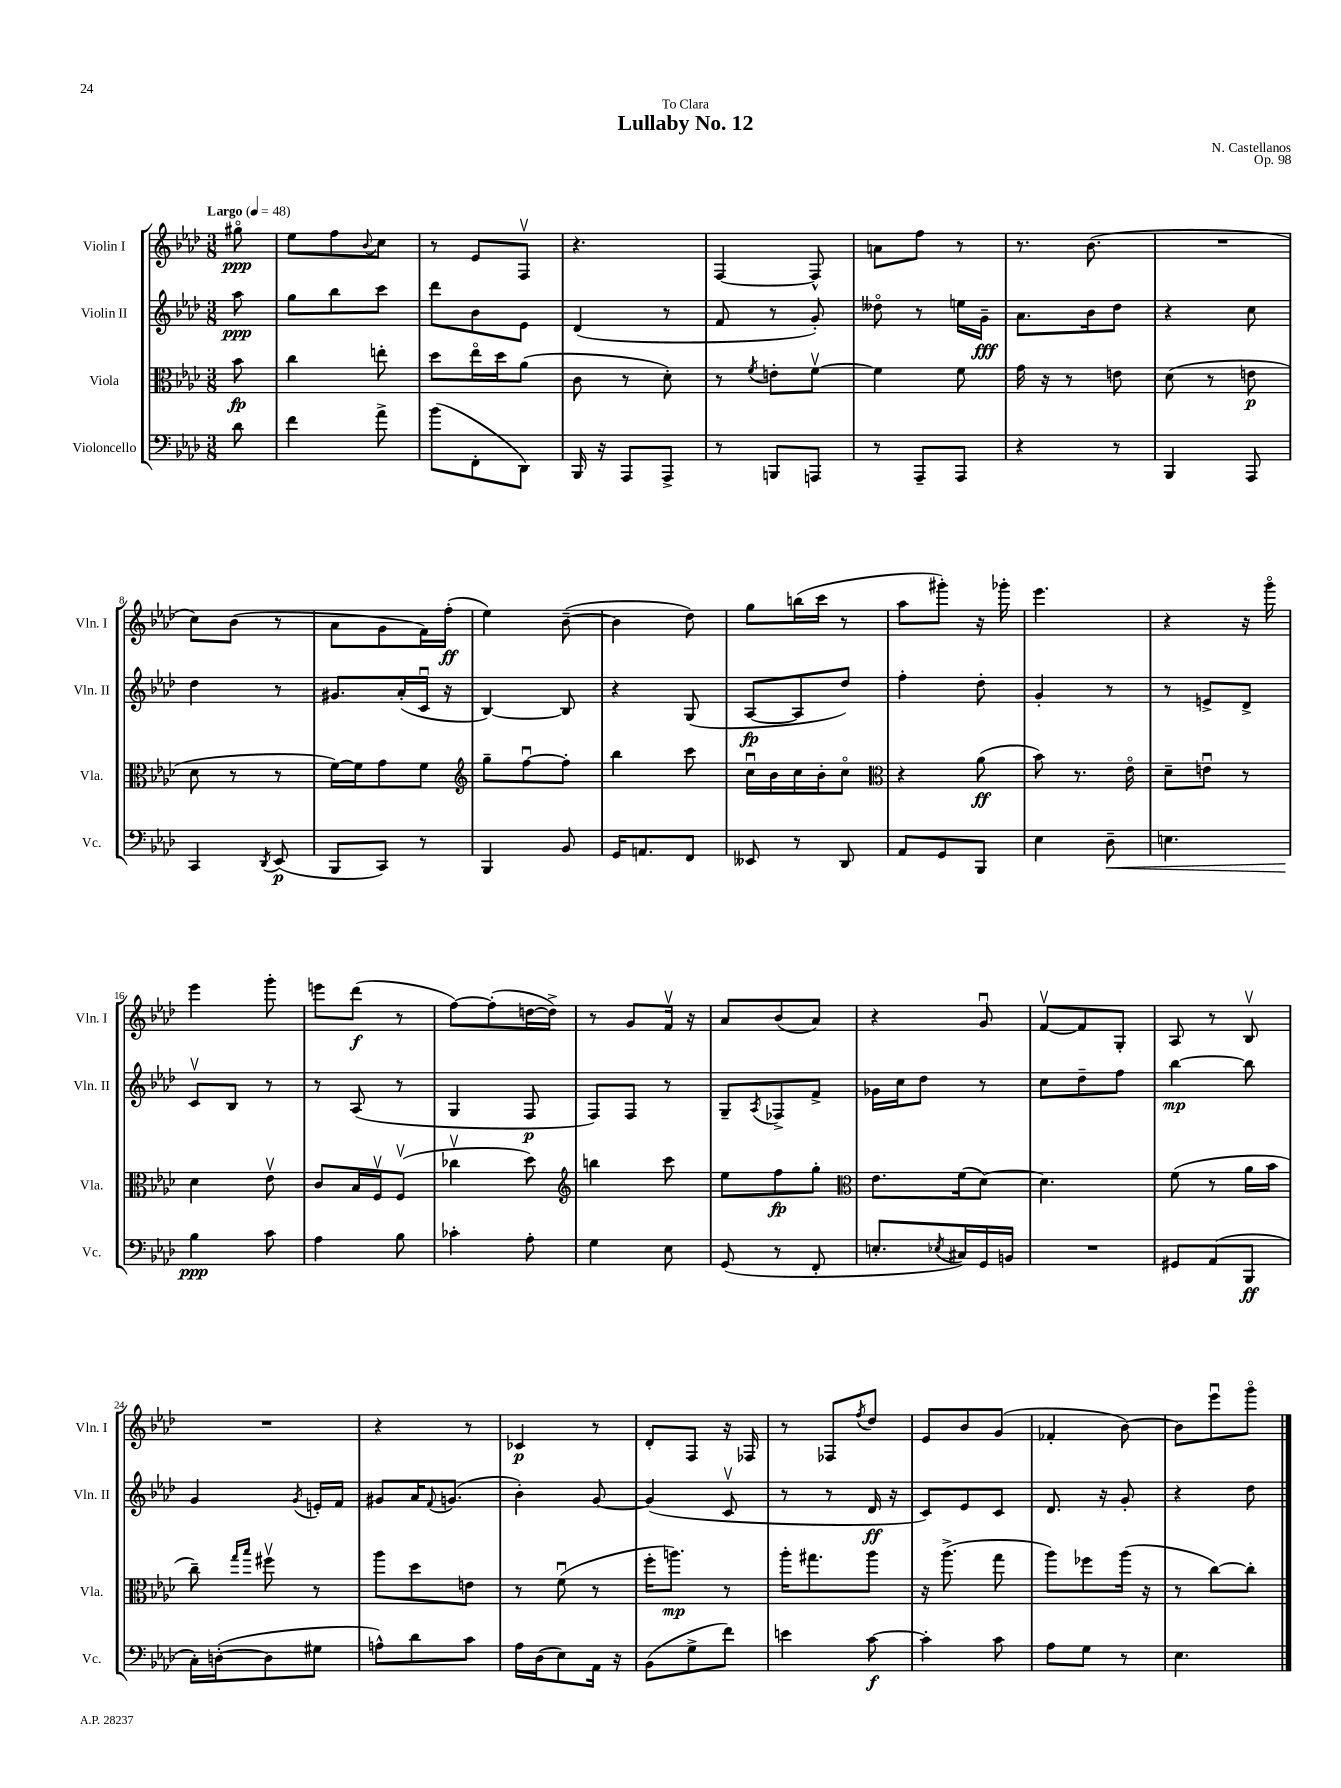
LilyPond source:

\header { title = "Lullaby No. 12" composer = "N. Castellanos" dedication = "To Clara" opus = "Op. 98" }
<<
\new StaffGroup <<
\new Staff = "s0" \with { instrumentName = "Violin I" shortInstrumentName = "Vln. I" } {
    \clef treble \key aes \major \numericTimeSignature \time 3/8 \partial 8 \tempo "Largo" 4 = 48
    gis''8\flageolet\ppp |
    ees''8 f''8 \appoggiatura { bes'8 } c''8 |
    r8 ees'8 f8\upbow |
    r4. |
    f4~ f8-^ |
    a'8 f''8 r8 |
    r8. bes'8.( |
    R4. |
    c''8) bes'8( r8 |
    aes'8 g'8 f'16) f''16-.\ff( |
    ees''4) bes'8~--( |
    bes'4 des''8) |
    g''8 b''16( c'''16 r8 |
    aes''8 gis'''8-.) r16 ges'''16-. |
    ees'''4. |
    r4 r16 g'''16\flageolet |
    ees'''4 g'''8-. |
    e'''8 des'''8\f( r8 |
    f''8~) f''8-.( d''16~ d''16->) |
    r8 g'8 f'16\upbow r16 |
    aes'8 bes'8( aes'8) |
    r4 g'8\downbow |
    f'8~\upbow f'8 g8-. |
    aes8 r8 bes8\upbow |
    R4. |
    r4 r8 |
    ces'4\p r8 |
    des'8-. f8 r16 fes16 |
    r8 fes8 \acciaccatura { f''8 } des''8 |
    ees'8 bes'8 g'8( |
    fes'4-. bes'8~) |
    bes'8 ees'''8\downbow g'''8\flageolet \bar "|." |
}
\new Staff = "s1" \with { instrumentName = "Violin II" shortInstrumentName = "Vln. II" } {
    \clef treble \key aes \major \numericTimeSignature \time 3/8 \partial 8
    aes''8\ppp |
    g''8 bes''8 c'''8 |
    des'''8 bes'8 ees'8 |
    des'4( r8 |
    f'8 r8 g'8-.) |
    deses''8\flageolet r8 e''16 g'16--\fff |
    aes'8. bes'16 des''8 |
    r4 c''8 |
    des''4 r8 |
    gis'8. aes'16-.( c'16\downbow r16 |
    bes4~) bes8 |
    r4 g8( |
    aes8~\fp aes8 des''8) |
    f''4-. des''8-. |
    g'4-. r8 |
    r8 e'8-> des'8-> |
    c'8\upbow bes8 r8 |
    r8 aes8( r8 |
    g4 f8\p |
    f8) f8 r8 |
    g8-- \acciaccatura { aes8 } fes8-> f'8-> |
    ges'16 c''16 des''8 r8 |
    c''8 des''8-- f''8 |
    bes''4~\mp bes''8 |
    g'4 \acciaccatura { g'8 } e'16-. f'16 |
    gis'8 aes'16 \appoggiatura { f'8 } g'8.( |
    bes'4-.) g'8~ |
    g'4( c'8\upbow |
    r8 r8 des'16\ff r16 |
    c'8) ees'8 c'8 |
    des'8. r16 g'8-. |
    r4 des''8 \bar "|." |
}
\new Staff = "s2" \with { instrumentName = "Viola" shortInstrumentName = "Vla." } {
    \clef alto \key aes \major \numericTimeSignature \time 3/8 \partial 8
    bes'8\fp |
    c''4 e''8-. |
    des''8 ees''16\flageolet des''16 aes'8( |
    c'8 r8 des'8-.) |
    r8 \acciaccatura { f'8 } e'8-. f'8~\upbow |
    f'4 f'8 |
    g'16 r16 r8 e'8 |
    des'8( r8 e'8\p |
    des'8 r8 r8 |
    f'16~) f'16 g'8 f'8 |
    \clef treble g''8-- f''8~\downbow f''8-. |
    bes''4 c'''8 |
    c''16\downbow bes'16 c''16 bes'16-. c''8\flageolet |
    \clef alto r4 aes'8\ff( |
    bes'8) r8. ees'16\flageolet |
    des'8-- e'8\downbow r8 |
    des'4 ees'8\upbow |
    c'8 bes16 f16\upbow f8\upbow( |
    ces''4\upbow des''8) |
    \clef treble b''4 c'''8 |
    ees''8 f''8\fp g''8-. |
    \clef alto ees'8. f'16( des'8~) |
    des'4. |
    f'8( r8 aes'16 bes'16 |
    c''8--) \grace { g''16 bes''16 } fis''8\upbow r8 |
    aes''8 des''8 e'8 |
    r8 f'8\downbow( r8 |
    f''16-. a''8.\mp) r8 |
    aes''16-. gis''8. aes''8 |
    r16 aes''8.->( g''8 |
    aes''8) fes''8 aes''16( r16 |
    r8 c''8~) c''8-. \bar "|." |
}
\new Staff = "s3" \with { instrumentName = "Violoncello" shortInstrumentName = "Vc." } {
    \clef bass \key aes \major \numericTimeSignature \time 3/8 \partial 8
    des'8 |
    f'4 aes'8-> |
    bes'8( f,8-. des,8) |
    bes,,16 r16 aes,,8 aes,,8-> |
    r8 b,,8 a,,8 |
    r8 aes,,8-- aes,,8 |
    r4 r8 |
    bes,,4 aes,,8 |
    c,4 \acciaccatura { des,8 } ees,8\p( |
    bes,,8 c,8) r8 |
    bes,,4 bes,8 |
    g,16 a,8. f,8 |
    eeses,8 r8 des,8 |
    aes,8 g,8 bes,,8 |
    ees4 des8--\< |
    e4. |
    bes4\ppp\! c'8 |
    aes4 bes8 |
    ces'4-. aes8-. |
    g4 ees8 |
    g,8( r8 f,8-. |
    e8.-. \acciaccatura { ees8 } cis16) g,16 b,16 |
    R4. |
    gis,8 aes,8( bes,,8\ff |
    c16-.) d16~-.( d8 gis8 |
    a8-^) des'8 c'8 |
    aes16 des16( ees8) aes,16 r16 |
    bes,8( g8-> f'8) |
    e'4 c'8~\f |
    c'4-. c'8 |
    aes8 g8 r8 |
    ees4. \bar "|." |
}
>>
>>
